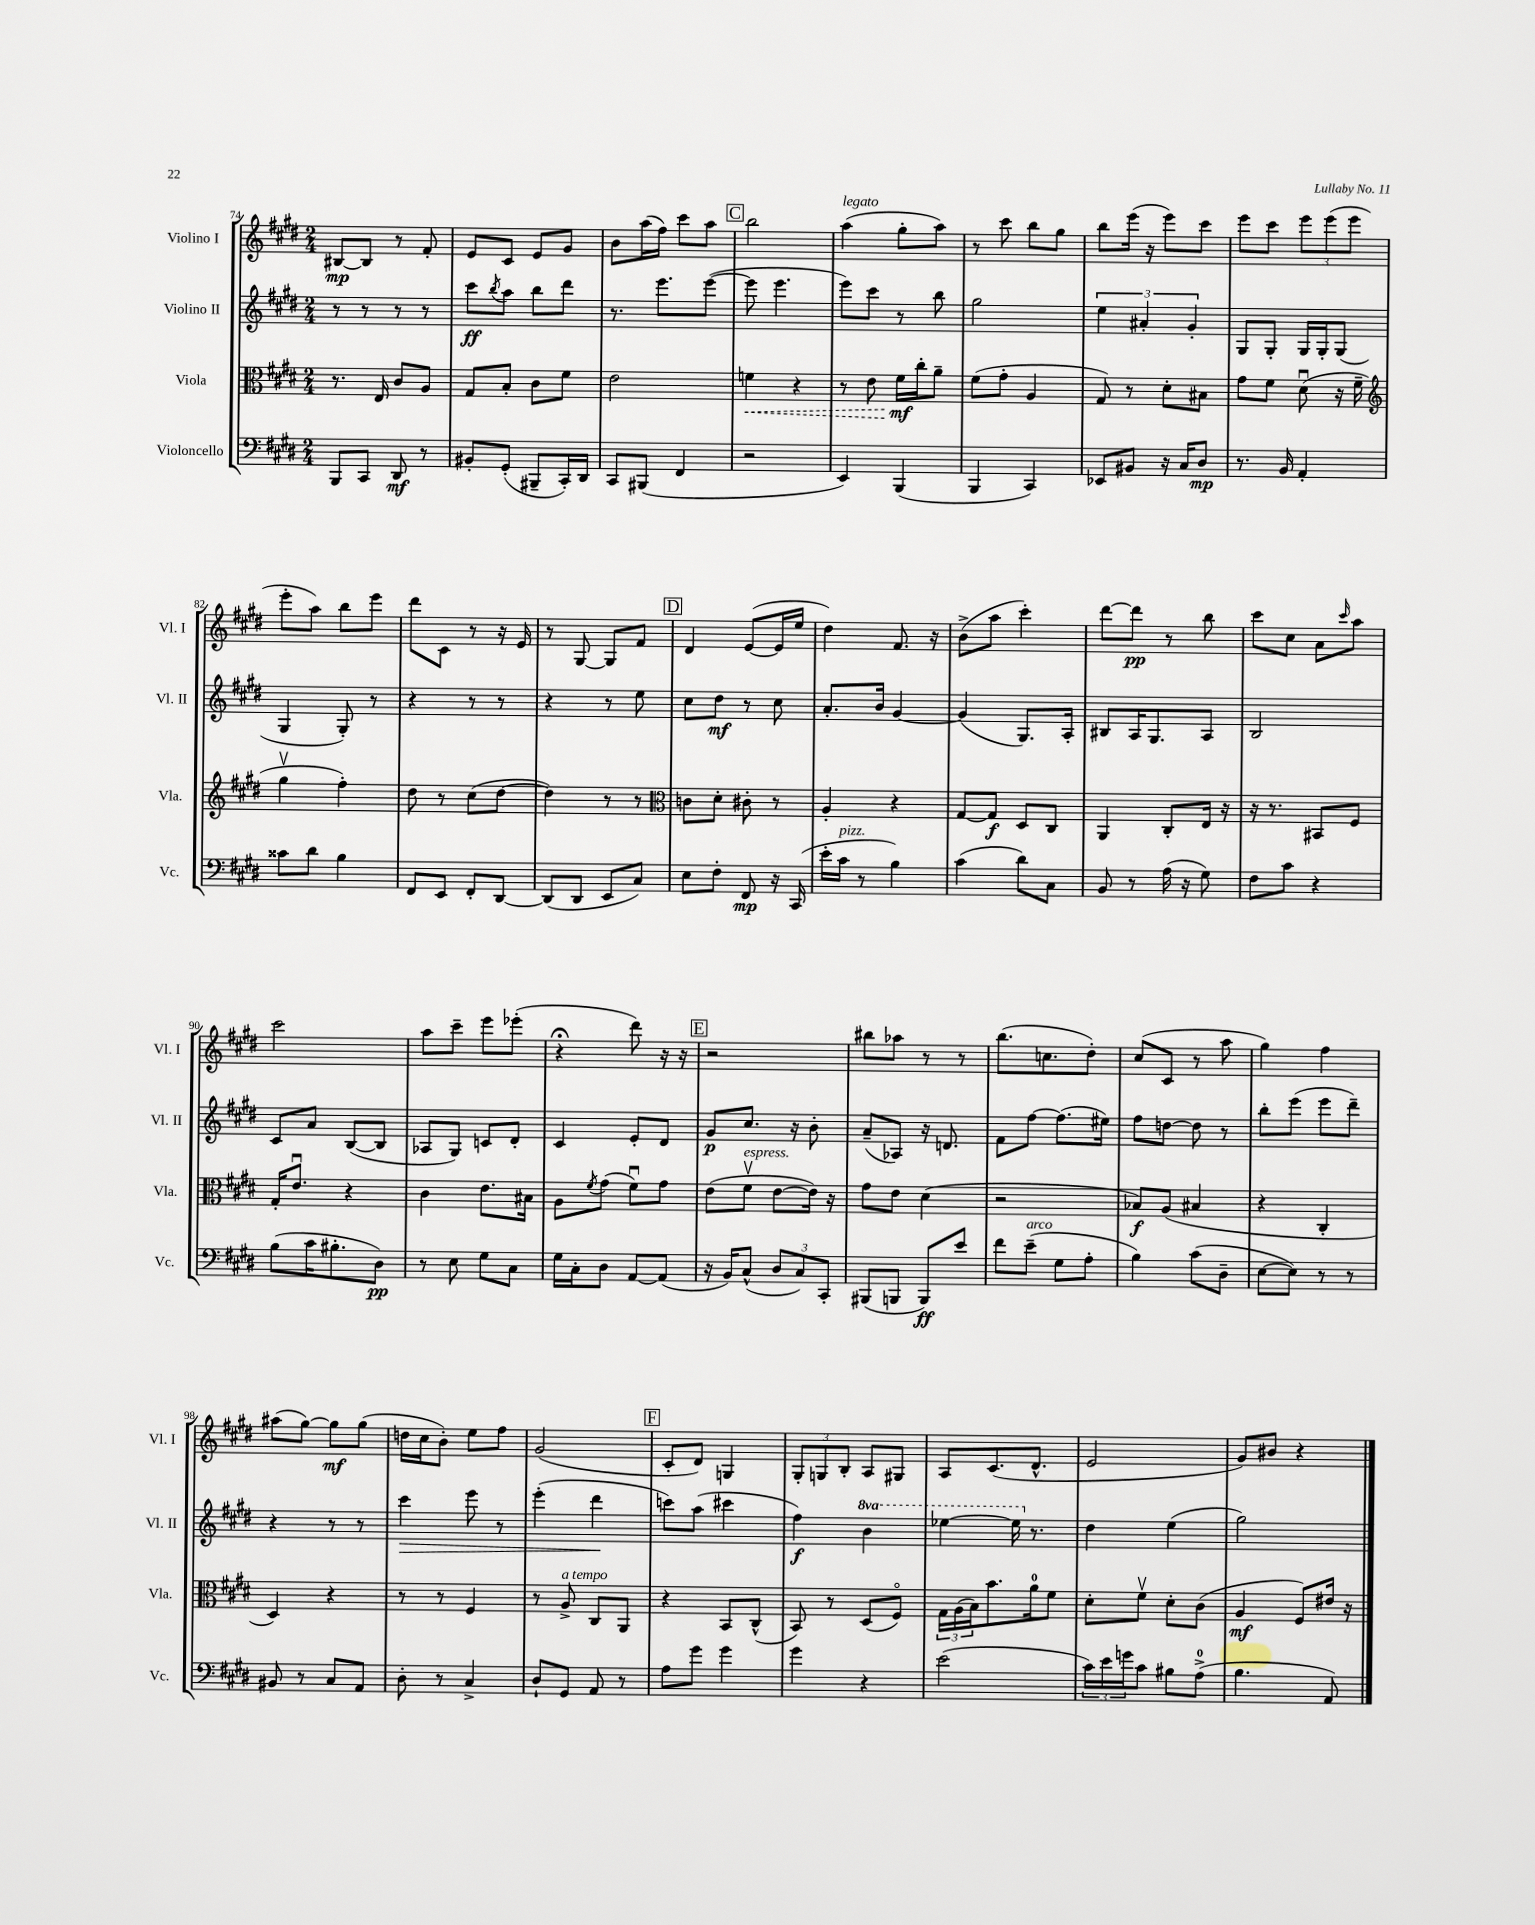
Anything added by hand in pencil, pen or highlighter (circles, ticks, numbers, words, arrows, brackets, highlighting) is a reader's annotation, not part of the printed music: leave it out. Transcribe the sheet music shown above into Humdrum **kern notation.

**kern	**kern	**kern	**kern
*staff4	*staff3	*staff2	*staff1
*clefF4	*clefC3	*clefG2	*clefG2
*k[f#c#g#d#]	*k[f#c#g#d#]	*k[f#c#g#d#]	*k[f#c#g#d#]
*M2/4	*M2/4	*M2/4	*M2/4
8BBB	8.r	8r	[8B#
8CC#	.	8r	8B#]
.	16E	.	.
8DD#	8c#	8r	8r
8r	8A	8r	8f#'
=	=	=	=
8BB#'	8G#	8ccc#	8e
.	.	8qbb	.
(8GG#'	8B'	8aa	8c#
8BBB#~	8c#	8bb	8e
16CC#')	8f#	8ddd#	8g#
16DD#	.	.	.
=	=	=	=
8CC#	2e	8.r	8b
(8BBB#	.	.	(16aa
.	.	8.eee	16ff#)
4FF#	.	.	8ccc#
.	.	([8eee	8aa
=	=	=	=
2r	4f	8eee]	2bb
.	.	4.eee	.
.	4r	.	.
=	=	=	=
4EE)	8r	8eee)	(4aa
.	8e	8ccc#	.
(4BBB	16f#	8r	8gg#'
.	16cc#'	.	.
.	8a~	8bb	8aa)
=	=	=	=
4BBB	(8f#	2gg#	8r
.	8g#'	.	8ccc#
4CC#)	4A	.	8bb
.	.	.	8gg#
=	=	=	=
8EE-	8G#)	6ee	8bb
8BB#	8r	.	(16eee
.	.	6a#'	.
.	.	.	16r
16r	8d#'	.	8eee)
16C#	.	.	.
.	.	6g#'	.
8D#	8B#	.	8ccc#
=	=	=	=
8.r	8g#	8G#	8eee
.	8f#	8G#'	8ccc#
16BB	.	.	.
4AA'	(8d#u	16G#	12eee
.	.	16G#'	.
.	.	.	(12eee
.	16r	(8G#	.
.	.	.	12eee
.	16f#~	.	.
=	=	=	=
*	*clefG2	*	*
8c##	4gg#v	4G#	8eee'
8d#	.	.	8aa)
4B	4ff#')	8G#')	8bb
.	.	8r	8eee
=	=	=	=
8FF#	8dd#	4r	8ddd#
8EE	8r	.	8c#
8FF#'	(8cc#	8r	8r
[8DD#	[8dd#	8r	16r
.	.	.	16e
=	=	=	=
(8DD#]	4dd#])	4r	8r
8DD#	.	.	[8G#
8EE	8r	8r	8G#]
8C#)	8r	8ee	8f#
=	=	=	=
*	*clefC3	*	*
8E	8c	8cc#	4d#
8F#'	8d#'	8dd#	.
8FF#	8c#'	8r	([8e
16r	8r	8cc#	16e]
(16CC#	.	.	16ee
=	=	=	=
16e'	4A'	8.a'	4dd#)
16c#	.	.	.
8r	.	.	.
.	.	16b	.
4B)	4r	[4g#	8.f#
.	.	.	16r
=	=	=	=
(4c#	[8G#	(4g#]	(8b^
.	8G#]	.	8aa
8d#)	8D#	8.G#)	4ccc#')
8C#	8C#	.	.
.	.	16A'	.
=	=	=	=
8BB	4AA	8B#	[8ddd#
8r	.	16A	8ddd#]
.	.	8.G#	.
(16A	8C#'	.	8r
16r	.	.	.
8G#)	16E	8A	8bb
.	16r	.	.
=	=	=	=
8F#	16r	2B	8ccc#
.	8.r	.	.
8c#	.	.	8cc#
4r	8BB#	.	8a
.	.	.	16qqccc#
.	8F#	.	8aa
=	=	=	=
(8B	16G#'	8c#	2ccc#
.	8.eu	.	.
16c#	.	8a	.
8.B#'	.	.	.
.	4r	([8B	.
8D#)	.	8B]	.
=	=	=	=
8r	4c#	8A-	8aa
8E	.	8G#)	8ccc#~
8G#	8.e	8c	8eee
8C#	.	8d#'	(8eee-'
.	16B#	.	.
=	=	=	=
16G#	8A	4c#	4r;
16C#'	.	.	.
.	8qf#	.	.
8D#	(8g#	.	.
[8AA	8f#u)	8e'	8ddd#)
(8AA]	8g#	8d#	16r
.	.	.	16r
=	=	=	=
16r	(8e	8g#	2r
16BB)	.	.	.
(8C#^^	8f#v	8.cc#	.
12D#	[8e	.	.
.	.	16r	.
12C#)	.	.	.
.	16e])	8b'	.
12CC#'	.	.	.
.	16r	.	.
=	=	=	=
(8BBB#	8g#	(8a~	8bb#
8BBB	8e	8A-)	8aa-
8BBB)	(4d#	16r	8r
.	.	8.d	.
8e	.	.	8r
=	=	=	=
8f#	2r	8f#	(8.bb
(8e~	.	[8ff#	.
.	.	.	8.cc
8G#	.	(8.ff#]	.
8A'	.	.	8dd#')
.	.	16ee#)	.
=	=	=	=
4B)	8B-)	8ff#	(8cc#
.	(8A	[8dd	8c#
(8c#	4B#	8dd]	8r
8D#~	.	8r	8aa
=	=	=	=
[8E	4r	8bb'	4gg#)
8E])	.	(8eee	.
8r	4C#'	8eee	4ff#
8r	.	8ddd#~)	.
=	=	=	=
8BB#	4D#)	4r	(8aa#
8r	.	.	[8gg#)
8C#	4r	8r	8gg#]
8AA	.	8r	(8gg#
=	=	=	=
8D#'	8r	4ccc#	16dd
.	.	.	16cc#
8r	8r	.	8b')
4C#^	4F#	8eee	8ee
.	.	8r	8ff#
=	=	=	=
8D#`	8r	(4eee'	(2g#
8GG#	8A^	.	.
8AA	8C#	4ddd#	.
8r	8AA	.	.
=	=	=	=
8A	4r	8ccc)	8c#'
8g#	.	(8aa	8d#)
4g#	8BB	4ccc#	4G
.	(8C#^^	.	.
=	=	=	=
4g#	8BB)	4ff#)	12G#'
.	.	.	12G
.	8r	.	.
.	.	.	12B'
4r	(8D#	4bb	8A
.	8F#o)	.	8G#
=	=	=	=
(2e	24G#	[4eee-	8A
.	(24A	.	.
.	24B)	.	.
.	8.b	.	(8.c#
.	.	16eee-]	.
.	16a	8.r	8.d#^^
.	8f#	.	.
=	=	=	=
24c#)	8d#'	4dd#	2e
24e	.	.	.
24g	.	.	.
8c#	8f#v	.	.
8B#	8d#'	(4ee	.
(8A^	(8c#	.	.
=	=	=	=
4.B	4A	2gg#)	8g#)
.	.	.	8b#
.	8F#)	.	4r
8AA)	16e#	.	.
.	16r	.	.
==	==	==	==
*-	*-	*-	*-
